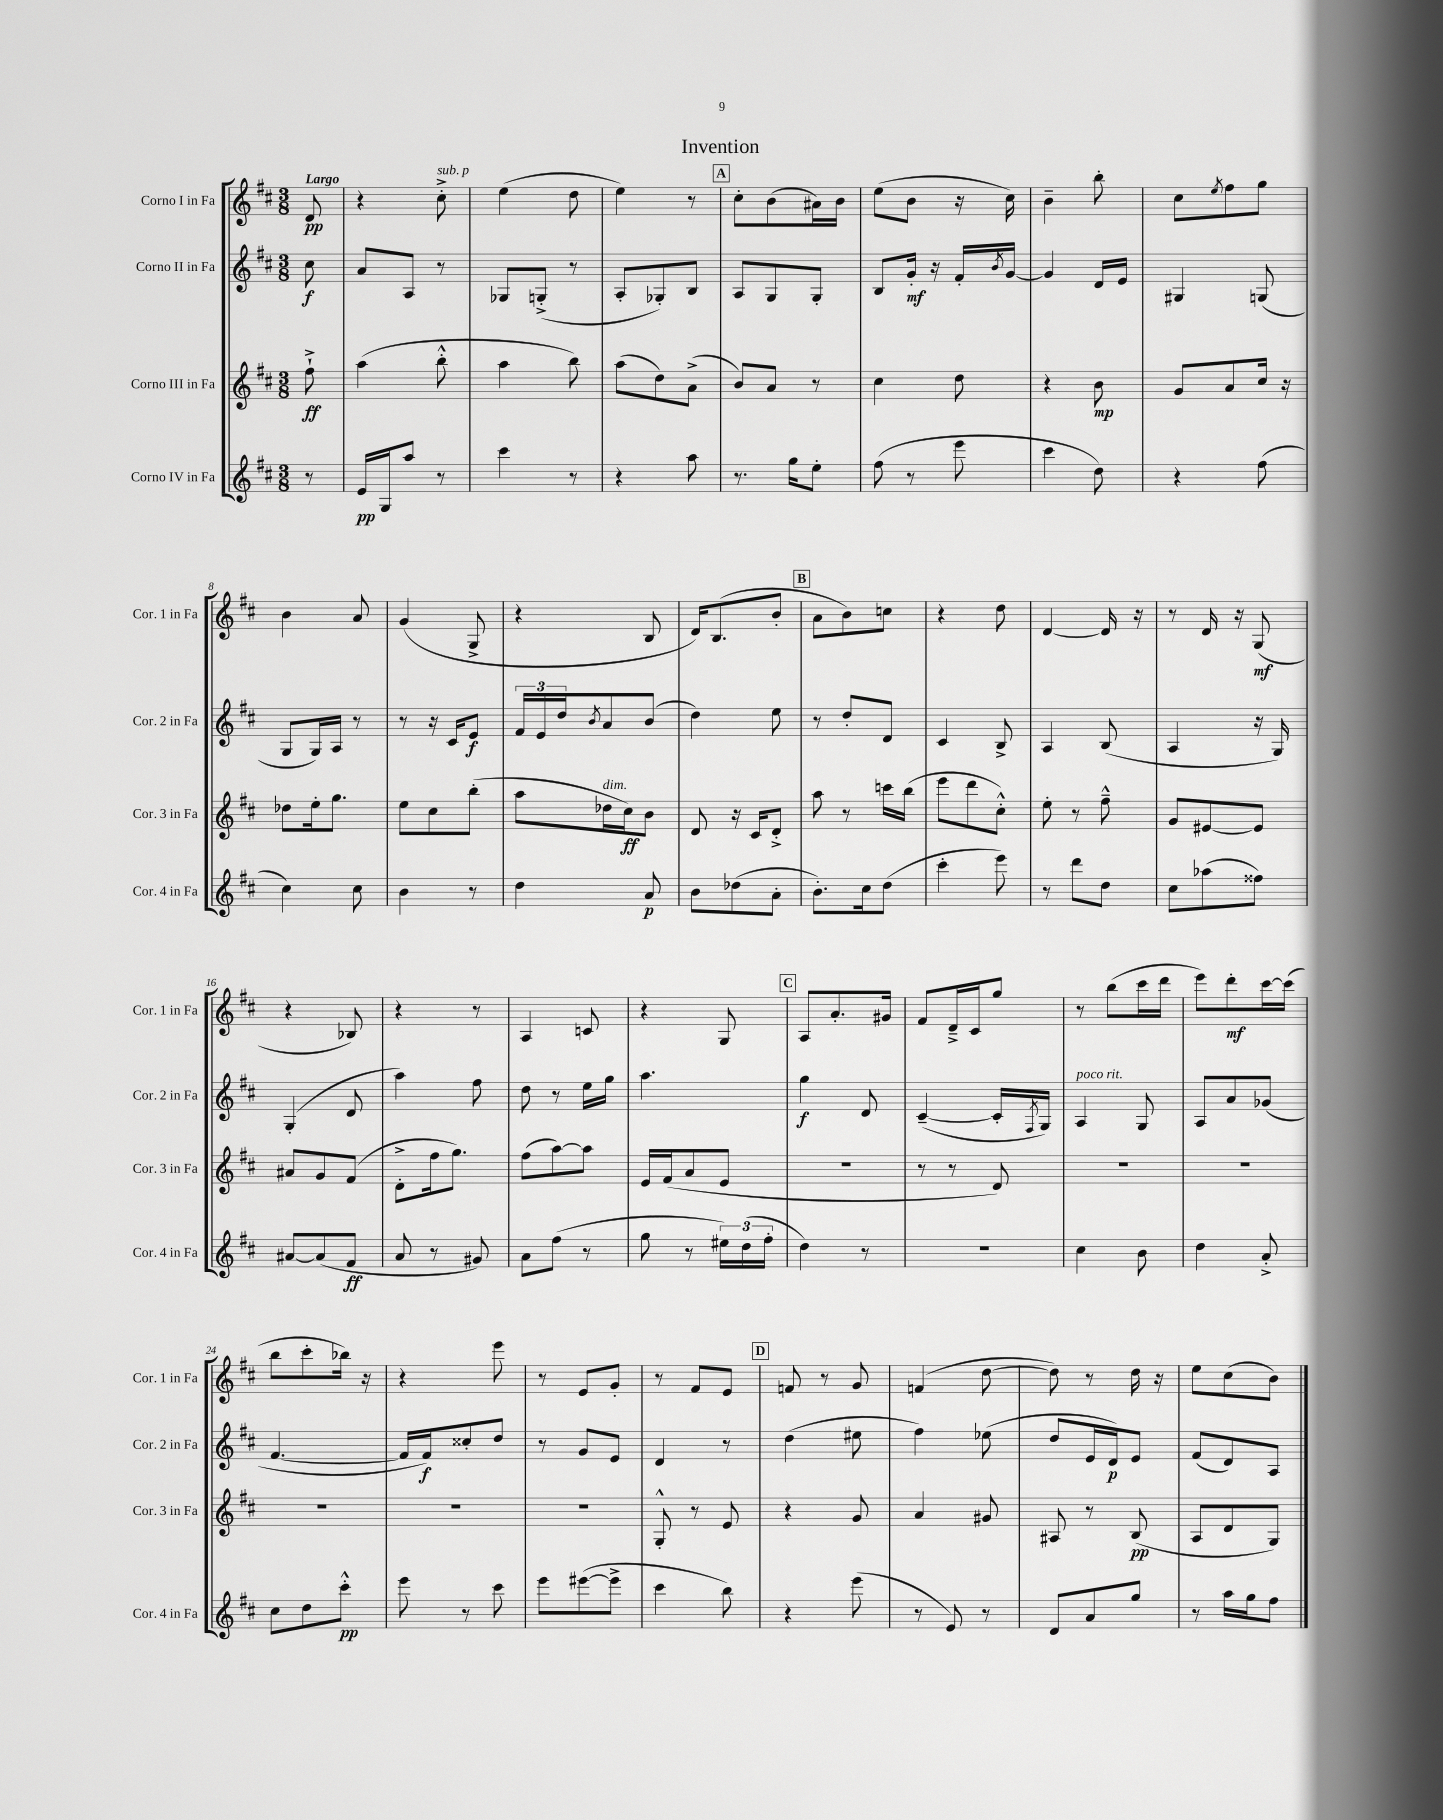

**kern	**dynam	**kern	**dynam	**kern	**dynam	**kern	**dynam
*part4	*part4	*part3	*part3	*part2	*part2	*part1	*part1
*staff4	*staff4	*staff3	*staff3	*staff2	*staff2	*staff1	*staff1
*I"Corno IV in Fa	*	*I"Corno III in Fa	*	*I"Corno II in Fa	*	*I"Corno I in Fa	*
*I'Cor. 4 in Fa	*	*I'Cor. 3 in Fa	*	*I'Cor. 2 in Fa	*	*I'Cor. 1 in Fa	*
*clefG2	*	*clefG2	*	*clefG2	*	*clefG2	*
*k[f#c#]	*	*k[f#c#]	*	*k[f#c#]	*	*k[f#c#]	*
*M3/8	*	*M3/8	*	*M3/8	*	*M3/8	*
=	=	=	=	=	=	=	=
!	!	!	!	!	!	!LO:TX:a:B:t=Largo	!
8r	.	8ff#`^\	ff	8cc#\	f	8d/	pp
=1	=1	=1	=1	=1	=1	=1	=1
16e/LL	pp	(4aa\	.	8a/L	.	4r	.
16G/J	.	.	.	.	.	.	.
8aa/J	.	.	.	8A/J	.	.	.
!	!	!	!	!	!	!LO:TX:a:i:t=sub. p	!
8r	.	8bb'^^\	.	8r	.	8cc#'^\	.
=2	=2	=2	=2	=2	=2	=2	=2
4ccc#\	.	4aa\	.	8G-X/L	.	(4ee\	.
.	.	.	.	(8Gn'^/J	.	.	.
8r	.	8bb\)	.	8r	.	8dd\	.
=3	=3	=3	=3	=3	=3	=3	=3
4r	.	(8aa\L	.	8A'/L	.	4ee\)	.
.	.	8dd\)	.	8G-X'/)	.	.	.
8aa\	.	(8a^\J	.	8B/J	.	8r	.
!!LO:REH:place=s1:t=A
=4	=4	=4	=4	=4	=4	=4	=4
8.r	.	8b/L)	.	8A/L	.	8cc#'\L	.
.	.	8a/J	.	8G/	.	(8b\	.
16gg\KL	.	.	.	.	.	.	.
8ee'\J	.	8r	.	8G'/J	.	16a#X\L)	.
.	.	.	.	.	.	16b\JJ	.
=5	=5	=5	=5	=5	=5	=5	=5
(8ff#\	.	4cc#\	.	8B/L	.	(8ee\L	.
8r	.	.	.	16g'/Jk	mf	8b\J	.
.	.	.	.	16r	.	.	.
8eee\	.	8dd\	.	16f#'/LL	.	16r	.
.	.	.	.	8qb/	.	.	.
.	.	.	.	[16g/JJ	.	16cc#\)	.
=6	=6	=6	=6	=6	=6	=6	=6
4ccc#\	.	4r	.	4g/]	.	4b~\	.
8dd\)	.	8b\	mp	16d/LL	.	8bb'\	.
.	.	.	.	16e/JJ	.	.	.
=7	=7	=7	=7	=7	=7	=7	=7
4r	.	8g/L	.	4G#X/	.	8cc#\L	.
.	.	.	.	.	.	8qee/	.
.	.	8a/	.	.	.	8ff#\	.
(8ff#\	.	16cc#/Jk	.	(8Gn/	.	8gg\J	.
.	.	16r	.	.	.	.	.
!!LO:LB:g=z
=8	=8	=8	=8	=8	=8	=8	=8
4cc#\)	.	8dd-X\L	.	8G/L	.	4b\	.
.	.	16ee'\k	.	16G/L)	.	.	.
.	.	8.gg\J	.	16A/JJ	.	.	.
8cc#\	.	.	.	8r	.	8a/	.
=9	=9	=9	=9	=9	=9	=9	=9
4b\	.	8ee\L	.	8r	.	(4g/	.
.	.	8cc#\	.	16r	.	.	.
.	.	.	.	16c#/KL	.	.	.
8r	.	(8bb'\J	.	8e/J	f	8G^/	.
=10	=10	=10	=10	=10	=10	=10	=10
4dd\	.	8aa\L	.	24f#/LL	.	4r	.
.	.	.	.	24e/	.	.	.
.	.	.	.	24dd/J	.	.	.
.	.	.	.	8qb/	.	.	.
!	!	!LO:TX:a:i:t=dim.	!	!	!	!	!
.	.	16dd-X\L	.	8a/	.	.	.
.	.	16cc#\J)	ff	.	.	.	.
8a/	p	8b\J	.	(8b/J	.	8B/	.
=11	=11	=11	=11	=11	=11	=11	=11
8b\L	.	8d/	.	4dd\)	.	16d/KL)	.
.	.	.	.	.	.	(8.B/	.
(8dd-X\	.	16r	.	.	.	.	.
.	.	16c#/KL	.	.	.	.	.
8a'\J	.	8d'^/J	.	8ee\	.	8b'/J	.
!!LO:REH:place=s1:t=B
=12	=12	=12	=12	=12	=12	=12	=12
8.b'\L)	.	8aa\	.	8r	.	8a\L	.
.	.	8r	.	8dd'/L	.	8b\)	.
16cc#\k	.	.	.	.	.	.	.
(8dd\J	.	16cccn\LL	.	8d/J	.	8ccn\J	.
.	.	(16bb\JJ	.	.	.	.	.
=13	=13	=13	=13	=13	=13	=13	=13
4ccc#'\	.	8eee\L	.	4c#/	.	4r	.
.	.	8ddd\	.	.	.	.	.
8eee\)	.	8cc#'^^\J)	.	8B^/	.	8dd\	.
=14	=14	=14	=14	=14	=14	=14	=14
8r	.	8ee'\	.	4A/	.	[4d/	.
8ddd\L	.	8r	.	.	.	.	.
8dd\J	.	8ff#~^^\	.	(8B/	.	16d/]	.
.	.	.	.	.	.	16r	.
=15	=15	=15	=15	=15	=15	=15	=15
8cc#\L	.	8g/L	.	4A/	.	8r	.
(8aa-X\	.	[8e#X/	.	.	.	16d/	.
.	.	.	.	.	.	16r	.
8ff##X\J)	.	8e#/J]	.	16r	.	(8G/	mf
.	.	.	.	16G/)	.	.	.
!!LO:LB:g=z
=16	=16	=16	=16	=16	=16	=16	=16
[8a#X/L	.	8a#X/L	.	(4G'/	.	4r	.
(8a#/]	.	8g/	.	.	.	.	.
8f#/J	ff	(8f#/J	.	8d/	.	8B-X/)	.
=17	=17	=17	=17	=17	=17	=17	=17
8a/	.	8d'^\L	.	4aa\)	.	4r	.
8r	.	16ff#\k	.	.	.	.	.
.	.	8.gg\J)	.	.	.	.	.
8g#X/)	.	.	.	8ff#\	.	8r	.
=18	=18	=18	=18	=18	=18	=18	=18
8a\L	.	(8ff#\L	.	8dd\	.	4A/	.
(8ff#\J	.	[8aa\)	.	8r	.	.	.
8r	.	8aa\J]	.	16ee\LL	.	8cn/	.
.	.	.	.	16gg\JJ	.	.	.
=19	=19	=19	=19	=19	=19	=19	=19
8gg\	.	16e/LL	.	4.aa\	.	4r	.
.	.	(16f#/J	.	.	.	.	.
8r	.	8a/	.	.	.	.	.
24ee#X\LL)	.	8e/J	.	.	.	8G/	.
(24dd\	.	.	.	.	.	.	.
24ff#'\JJ	.	.	.	.	.	.	.
!!LO:REH:place=s1:t=C
=20	=20	=20	=20	=20	=20	=20	=20
4dd\)	.	4.r	.	4gg\	f	8A/L	.
.	.	.	.	.	.	8.a'/	.
8r	.	.	.	8d/	.	.	.
.	.	.	.	.	.	16g#X/Jk	.
=21	=21	=21	=21	=21	=21	=21	=21
4.r	.	8r	.	([4c#~/	.	8f#/L	.
.	.	8r	.	.	.	16d~^/L	.
.	.	.	.	.	.	16c#/J	.
.	.	8d/)	.	16c#'/LL]	.	8gg/J	.
.	.	.	.	8qF#/	.	.	.
.	.	.	.	16G/JJ)	.	.	.
=22	=22	=22	=22	=22	=22	=22	=22
!	!	!	!	!LO:TX:a:i:t=poco rit.	!	!	!
4cc#\	.	4.r	.	4A/	.	8r	.
.	.	.	.	.	.	(8bb\L	.
8b\	.	.	.	8G/	.	16ccc#\L	.
.	.	.	.	.	.	16ddd\JJ	.
=23	=23	=23	=23	=23	=23	=23	=23
4dd\	.	4.r	.	8A/L	.	8eee\L)	.
.	.	.	.	8a/	.	8ddd'\	mf
8a'^/	.	.	.	(8g-X/J	.	[16ccc#\L	.
.	.	.	.	.	.	(16ccc#\JJ]	.
!!LO:LB:g=z
=24	=24	=24	=24	=24	=24	=24	=24
8cc#\L	.	4.r	.	[4.f#/	.	8bb\L	.
8dd\	.	.	.	.	.	8ccc#'\	.
8ccc#'^^\J	pp	.	.	.	.	16bb-X\Jk)	.
.	.	.	.	.	.	16r	.
=25	=25	=25	=25	=25	=25	=25	=25
8eee\	.	4.r	.	16f#/LL]	.	4r	.
.	.	.	.	16f#/J)	f	.	.
8r	.	.	.	8cc##X'/	.	.	.
8ccc#\	.	.	.	8dd/J	.	8eee\	.
=26	=26	=26	=26	=26	=26	=26	=26
8eee\L	.	4.r	.	8r	.	8r	.
([8eee#X\	.	.	.	8g/L	.	8e/L	.
8eee#^\J]	.	.	.	8e/J	.	8g'/J	.
=27	=27	=27	=27	=27	=27	=27	=27
4ccc#\	.	8G'^^/	.	4d/	.	8r	.
.	.	8r	.	.	.	8f#/L	.
8bb\)	.	8e/	.	8r	.	8e/J	.
!!LO:REH:place=s1:t=D
=28	=28	=28	=28	=28	=28	=28	=28
4r	.	4r	.	(4dd\	.	8fn/	.
.	.	.	.	.	.	8r	.
(8eee\	.	8g/	.	8ee#X\	.	8g/	.
=29	=29	=29	=29	=29	=29	=29	=29
8r	.	4a/	.	4ff#\)	.	(4fn/	.
8e/)	.	.	.	.	.	.	.
8r	.	8g#X/	.	(8ee-X\	.	[8dd\	.
=30	=30	=30	=30	=30	=30	=30	=30
8d/L	.	8A#X/	.	8dd/L	.	8dd\])	.
8a/	.	8r	.	16e/L	.	8r	.
.	.	.	.	16d/J)	p	.	.
8gg/J	.	(8B/	pp	8e/J	.	16dd\	.
.	.	.	.	.	.	16r	.
=31	=31	=31	=31	=31	=31	=31	=31
8r	.	8A/L	.	(8f#/L	.	8ee\L	.
16aa\LL	.	8d/	.	8d/)	.	(8cc#\	.
16gg\J	.	.	.	.	.	.	.
8ff#\J	.	8G/J)	.	8A/J	.	8b\J)	.
==	==	==	==	==	==	==	==
*-	*-	*-	*-	*-	*-	*-	*-
